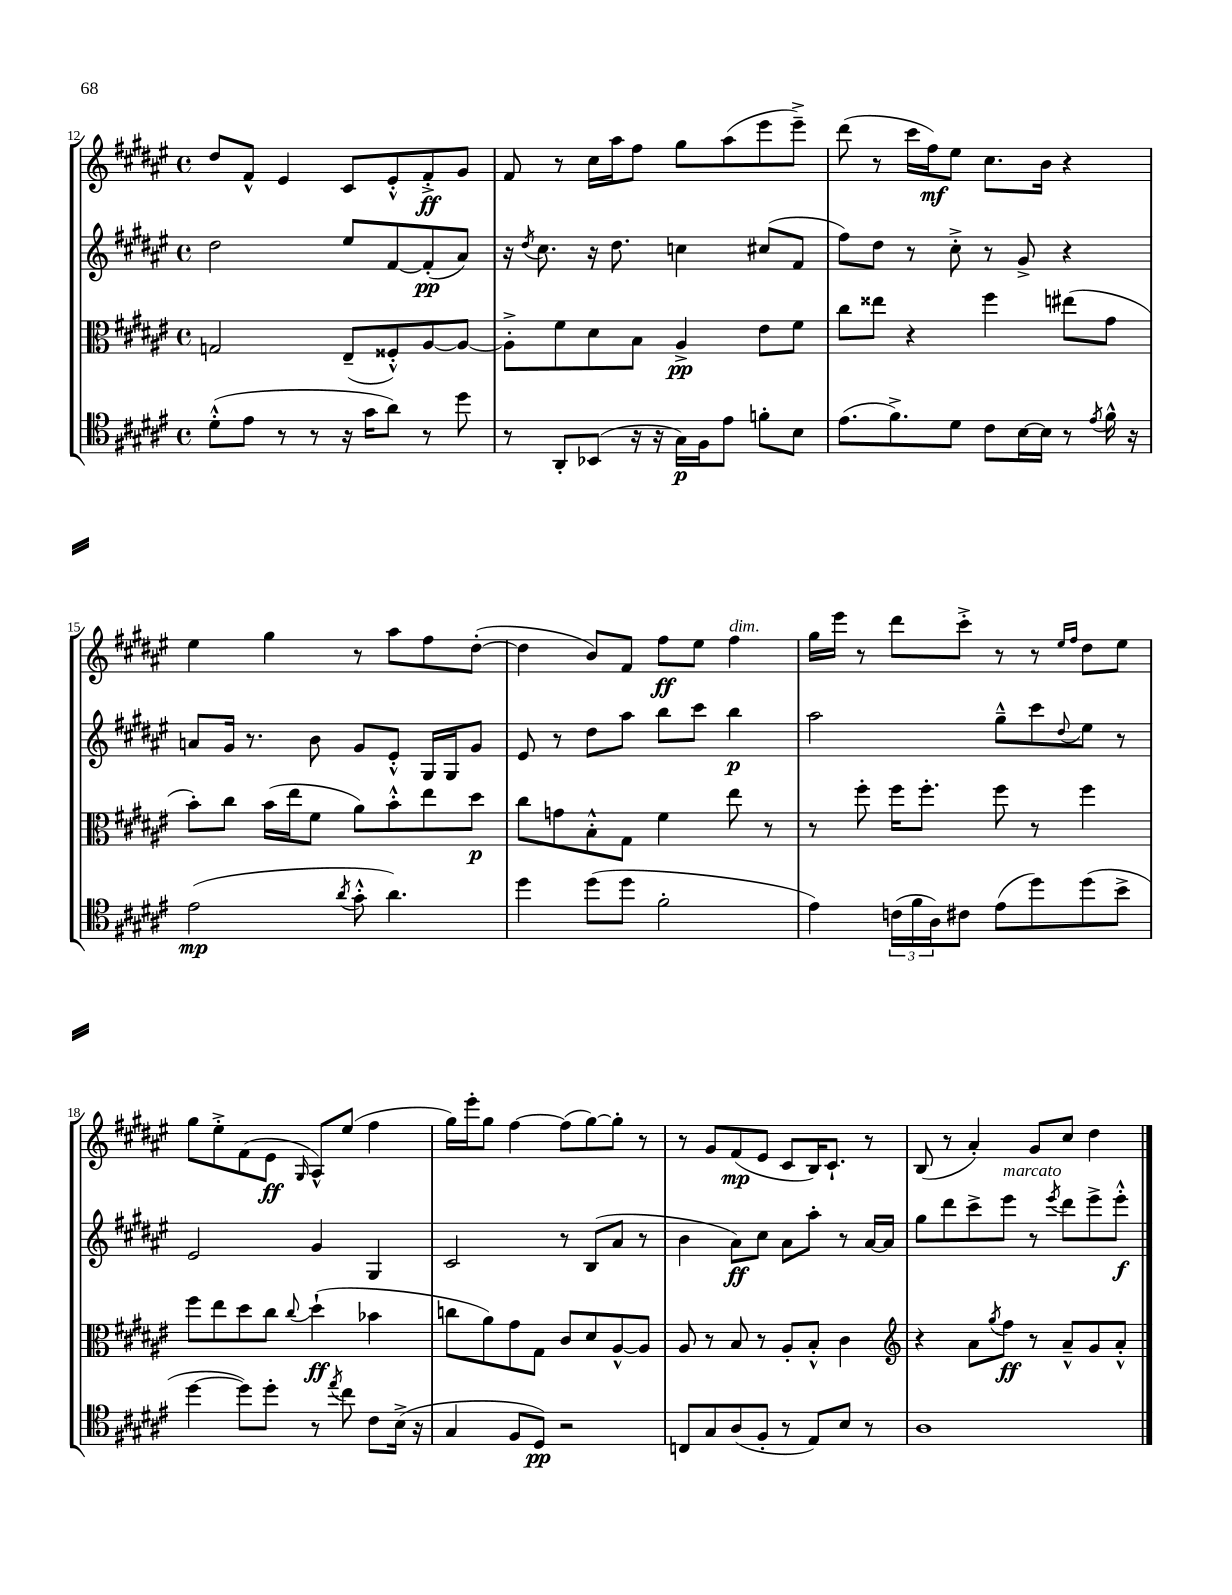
<<
\new StaffGroup <<
\new Staff = "s0" {
    \clef treble \key fis \major \defaultTimeSignature \time 4/4
    dis''8 fis'8-^ eis'4 cis'8 eis'8-.-^ fis'8-.->\ff gis'8 |
    fis'8 r8 cis''16 ais''16 fis''8 gis''8 ais''8( eis'''8 eis'''8--->) |
    dis'''8( r8 cis'''16 fis''16\mf) eis''8 cis''8. b'16 r4 |
    eis''4 gis''4 r8 ais''8 fis''8 dis''8~-.( |
    dis''4 b'8) fis'8 fis''8\ff eis''8 fis''4^\markup { \italic "dim." } |
    gis''16 eis'''16 r8 dis'''8 cis'''8-.-> r8 r8 \grace { eis''16 fis''16 } dis''8 eis''8 |
    gis''8 eis''8-.-> fis'8( eis'8\ff \grace { gis16 } ais8-^) eis''8( fis''4 |
    gis''16) eis'''16-. gis''8 fis''4~ fis''8( gis''8~) gis''8-. r8 |
    r8 gis'8 fis'8\mp( eis'8 cis'8 b16) cis'8.-! r8 |
    b8( r8 ais'4-.) gis'8 cis''8 dis''4 \bar "|." |
}
\new Staff = "s1" {
    \clef treble \key fis \major \defaultTimeSignature \time 4/4
    dis''2 eis''8 fis'8~ fis'8-.\pp( ais'8) |
    r16 \acciaccatura { dis''8 } cis''8. r16 dis''8. c''4 cis''8( fis'8 |
    fis''8) dis''8 r8 cis''8-.-> r8 gis'8-> r4 |
    a'8 gis'16 r8. b'8 gis'8 eis'8-.-^ gis16 gis16 gis'8 |
    eis'8 r8 dis''8 ais''8 b''8 cis'''8 b''4\p |
    ais''2 gis''8---^ cis'''8 \appoggiatura { dis''8 } eis''8 r8 |
    eis'2 gis'4 gis4 |
    cis'2 r8 b8( ais'8 r8 |
    b'4 ais'8\ff) cis''8 ais'8 ais''8-. r8 ais'16~ ais'16 |
    gis''8 dis'''8 cis'''8-> eis'''8^\markup { \italic "marcato" } r8 \acciaccatura { eis'''8 } dis'''8 eis'''8-> eis'''8-.-^\f \bar "|." |
}
\new Staff = "s2" {
    \clef alto \key fis \major \defaultTimeSignature \time 4/4
    g2 eis8--( fisis8-.-^) ais8~ ais8~ |
    ais8-.-> fis'8 dis'8 b8 ais4->\pp eis'8 fis'8 |
    cis''8 eisis''8 r4 fis''4 eis''8( gis'8 |
    b'8-.) cis''8 b'16( eis''16 fis'8 ais'8) b'8-.-^ eis''8 dis''8\p |
    cis''8 g'8 b8-.-^ gis8 fis'4 eis''8 r8 |
    r8 fis''8-. fis''16 fis''8.-. fis''8 r8 fis''4 |
    fis''8 eis''8 dis''8 cis''8 \appoggiatura { cis''8 } dis''4-!\ff( bes'4 |
    c''8 ais'8) gis'8 gis8 cis'8 dis'8 ais8~-^ ais8 |
    ais8 r8 b8 r8 ais8-. b8-.-^ cis'4 |
    \clef treble r4 ais'8 \acciaccatura { gis''8 } fis''8\ff r8 ais'8---^ gis'8 ais'8-.-^ \bar "|." |
}
\new Staff = "s3" {
    \clef tenor \key fis \major \defaultTimeSignature \time 4/4
    dis'8-.-^( eis'8 r8 r8 r16 gis'16 ais'8) r8 dis''8 |
    r8 ais,8-. bes,8( r16 r16 gis16\p) fis16 eis'8 f'8-. b8 |
    eis'8.( fis'8.->) dis'8 cis'8 b16~ b16 r8 \acciaccatura { eis'8 } fis'16-^ r16 |
    eis'2\mp( \acciaccatura { ais'8 } gis'8-.-^ ais'4.) |
    dis''4 dis''8( dis''8 fis'2-. |
    eis'4) \tuplet 3/2 { c'16( fis'16 ais16) } cis'8 eis'8( dis''8) dis''8( b'8-> |
    dis''4~ dis''8) dis''8-. r8 \acciaccatura { eis''8 } cis''8 cis'8 b16->( r16 |
    gis4 fis8 dis8\pp) r2 |
    c8 gis8 ais8( fis8-. r8 eis8) b8 r8 |
    ais1 \bar "|." |
}
>>
>>
\layout { \context { \Score currentBarNumber = #12 } }
